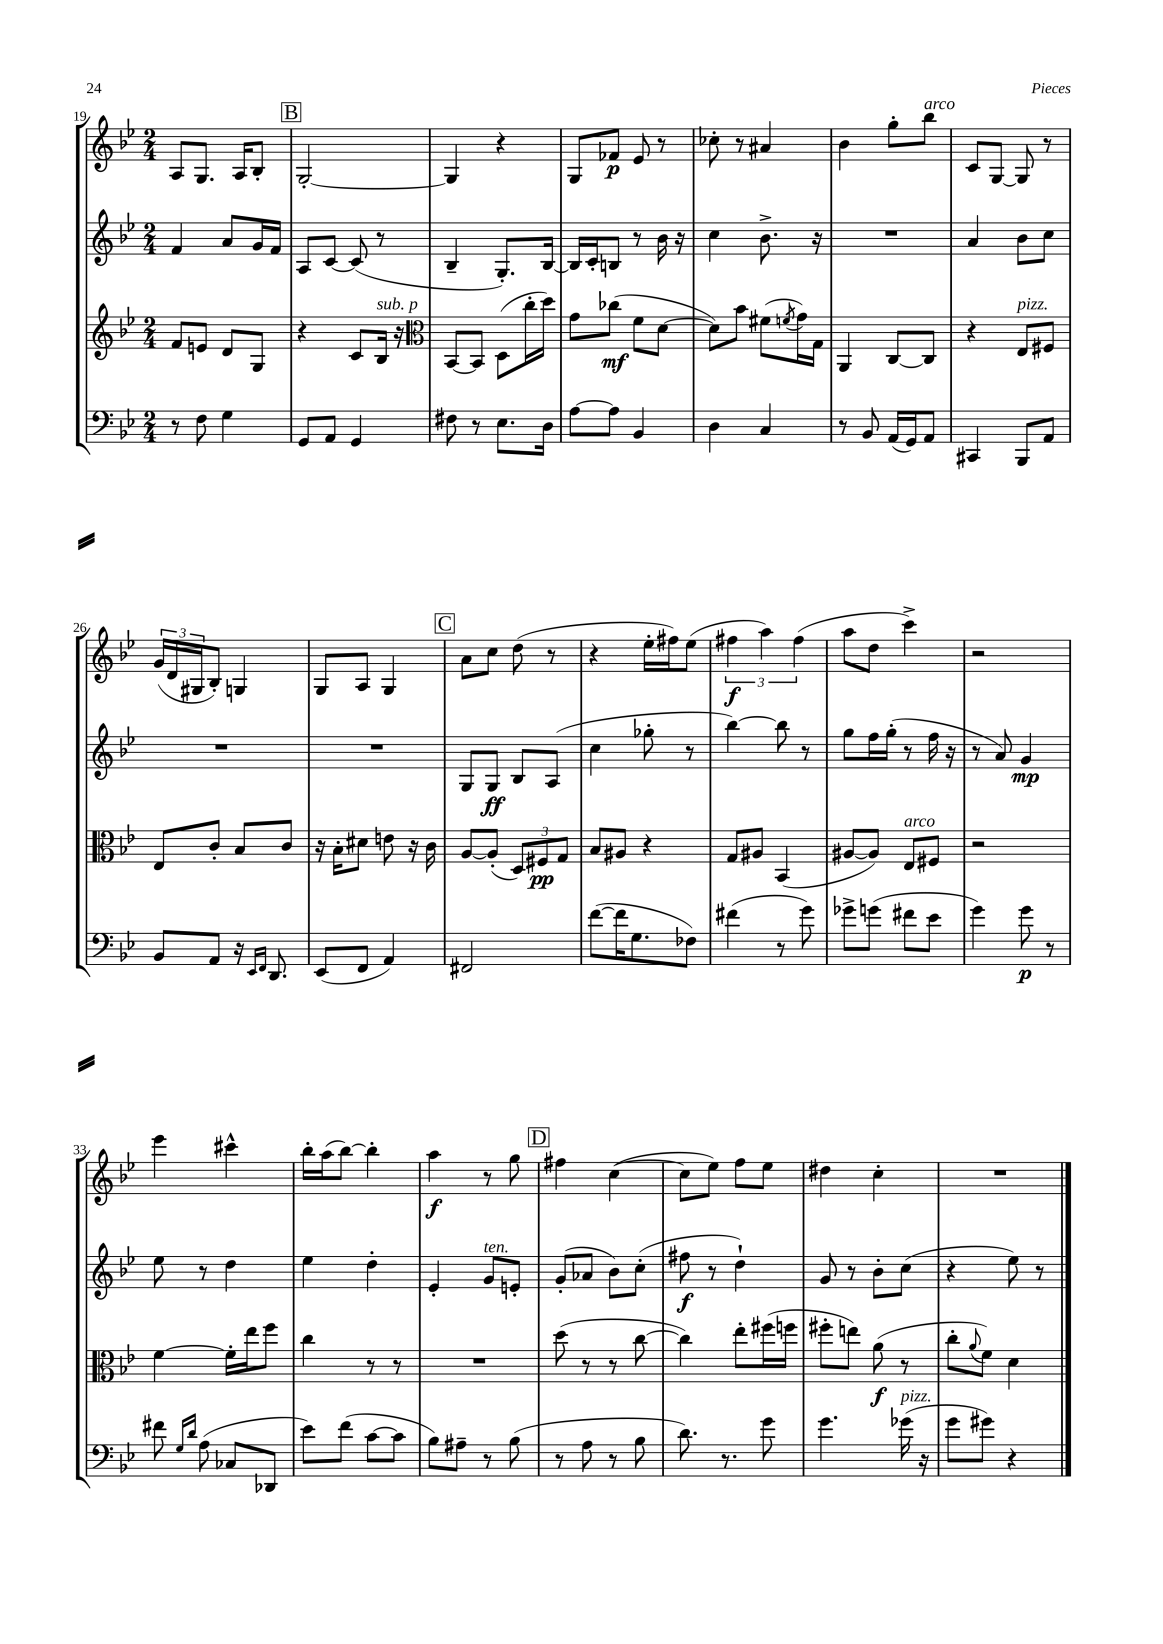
<<
\new StaffGroup <<
\new Staff = "s0" {
    \clef treble \key bes \major \numericTimeSignature \time 2/4
    a8 g8. a16 bes8-. |
    \mark \markup { \box "B" } g2~-. |
    g4 r4 |
    g8 fes'8\p ees'8 r8 |
    ces''8-. r8 ais'4 |
    bes'4 g''8-. bes''8^\markup { \italic "arco" } |
    c'8 g8~ g8 r8 |
    \tuplet 3/2 { g'16( d'16 gis16 } bes8-.) g4 |
    g8 a8 g4 |
    \mark \markup { \box "C" } a'8 c''8 d''8( r8 |
    r4 ees''16-. fis''16) ees''8( |
    \tuplet 3/2 { fis''4\f a''4) fis''4( } |
    a''8 d''8 c'''4->) |
    r2 |
    ees'''4 cis'''4-^ |
    bes''16-. a''16( bes''8~) bes''4-. |
    a''4\f r8 g''8 |
    \mark \markup { \box "D" } fis''4 c''4~( |
    c''8 ees''8) f''8 ees''8 |
    dis''4 c''4-. |
    R2 \bar "|." |
}
\new Staff = "s1" {
    \clef treble \key bes \major \numericTimeSignature \time 2/4
    f'4 a'8 g'16 f'16 |
    \mark \markup { \box "B" } a8 c'8~ c'8( r8 |
    bes4-- g8.-.) bes16~ |
    bes16 c'16-. b8 r8 bes'16 r16 |
    c''4 bes'8.-> r16 |
    R2 |
    a'4 bes'8 c''8 |
    R2 |
    R2 |
    \mark \markup { \box "C" } g8 g8\ff bes8 a8( |
    c''4 ges''8-. r8 |
    bes''4~) bes''8 r8 |
    g''8 f''16 g''16-.( r8 f''16 r16 |
    r8 a'8) g'4\mp |
    ees''8 r8 d''4 |
    ees''4 d''4-. |
    ees'4-. g'8^\markup { \italic "ten." } e'8-. |
    \mark \markup { \box "D" } g'8-.( aes'8 bes'8) c''8-.( |
    fis''8\f r8 d''4-!) |
    g'8 r8 bes'8-. c''8( |
    r4 ees''8) r8 \bar "|." |
}
\new Staff = "s2" {
    \clef treble \key bes \major \numericTimeSignature \time 2/4
    f'8 e'8 d'8 g8 |
    \mark \markup { \box "B" } r4 c'8 bes16^\markup { \italic "sub. p" } r16 |
    \clef alto bes,8~ bes,8 d8( c''16-. d''16) |
    g'8 ces''8\mf( f'8 d'8~ |
    d'8) bes'8 fis'8( \acciaccatura { f'8 } g'16) g16 |
    a,4 c8~ c8 |
    r4 ees8^\markup { \italic "pizz." } fis8 |
    ees8 c'8-. bes8 c'8 |
    r16 bes16-. dis'8 e'8 r16 c'16 |
    \mark \markup { \box "C" } a8~ a8-.( \tuplet 3/2 { d8) fis8\pp g8 } |
    bes8 ais8 r4 |
    g8 ais8 bes,4( |
    ais8~ ais8) ees8^\markup { \italic "arco" } fis8 |
    r2 |
    f'4~ f'16-. ees''16 f''8 |
    c''4 r8 r8 |
    R2 |
    \mark \markup { \box "D" } d''8( r8 r8 c''8~ |
    c''4) ees''8-. fis''16( f''16 |
    fis''8-. e''8) a'8\f( r8 |
    c''8-. \appoggiatura { a'8 } f'8) d'4 \bar "|." |
}
\new Staff = "s3" {
    \clef bass \key bes \major \numericTimeSignature \time 2/4
    r8 f8 g4 |
    \mark \markup { \box "B" } g,8 a,8 g,4 |
    fis8 r8 ees8. d16 |
    a8~ a8 bes,4 |
    d4 c4 |
    r8 bes,8 a,16( g,16) a,8 |
    cis,4 bes,,8 a,8 |
    bes,8 a,8 r16 \grace { ees,16 f,16 } d,8. |
    ees,8( f,8 a,4) |
    \mark \markup { \box "C" } fis,2 |
    f'8~( f'16 g8. fes8) |
    fis'4( r8 g'8) |
    ges'8-> g'8( fis'8 ees'8 |
    g'4) g'8\p r8 |
    fis'8 \grace { g16 d'16 } a8( ces8 des,8 |
    ees'8) f'8( c'8~ c'8 |
    bes8) ais8-- r8 bes8( |
    \mark \markup { \box "D" } r8 a8 r8 bes8 |
    d'8.) r8. g'8 |
    g'4. ges'16^\markup { \italic "pizz." }( r16 |
    g'8 gis'8) r4 \bar "|." |
}
>>
>>
\layout { \context { \Score currentBarNumber = #19 } }
